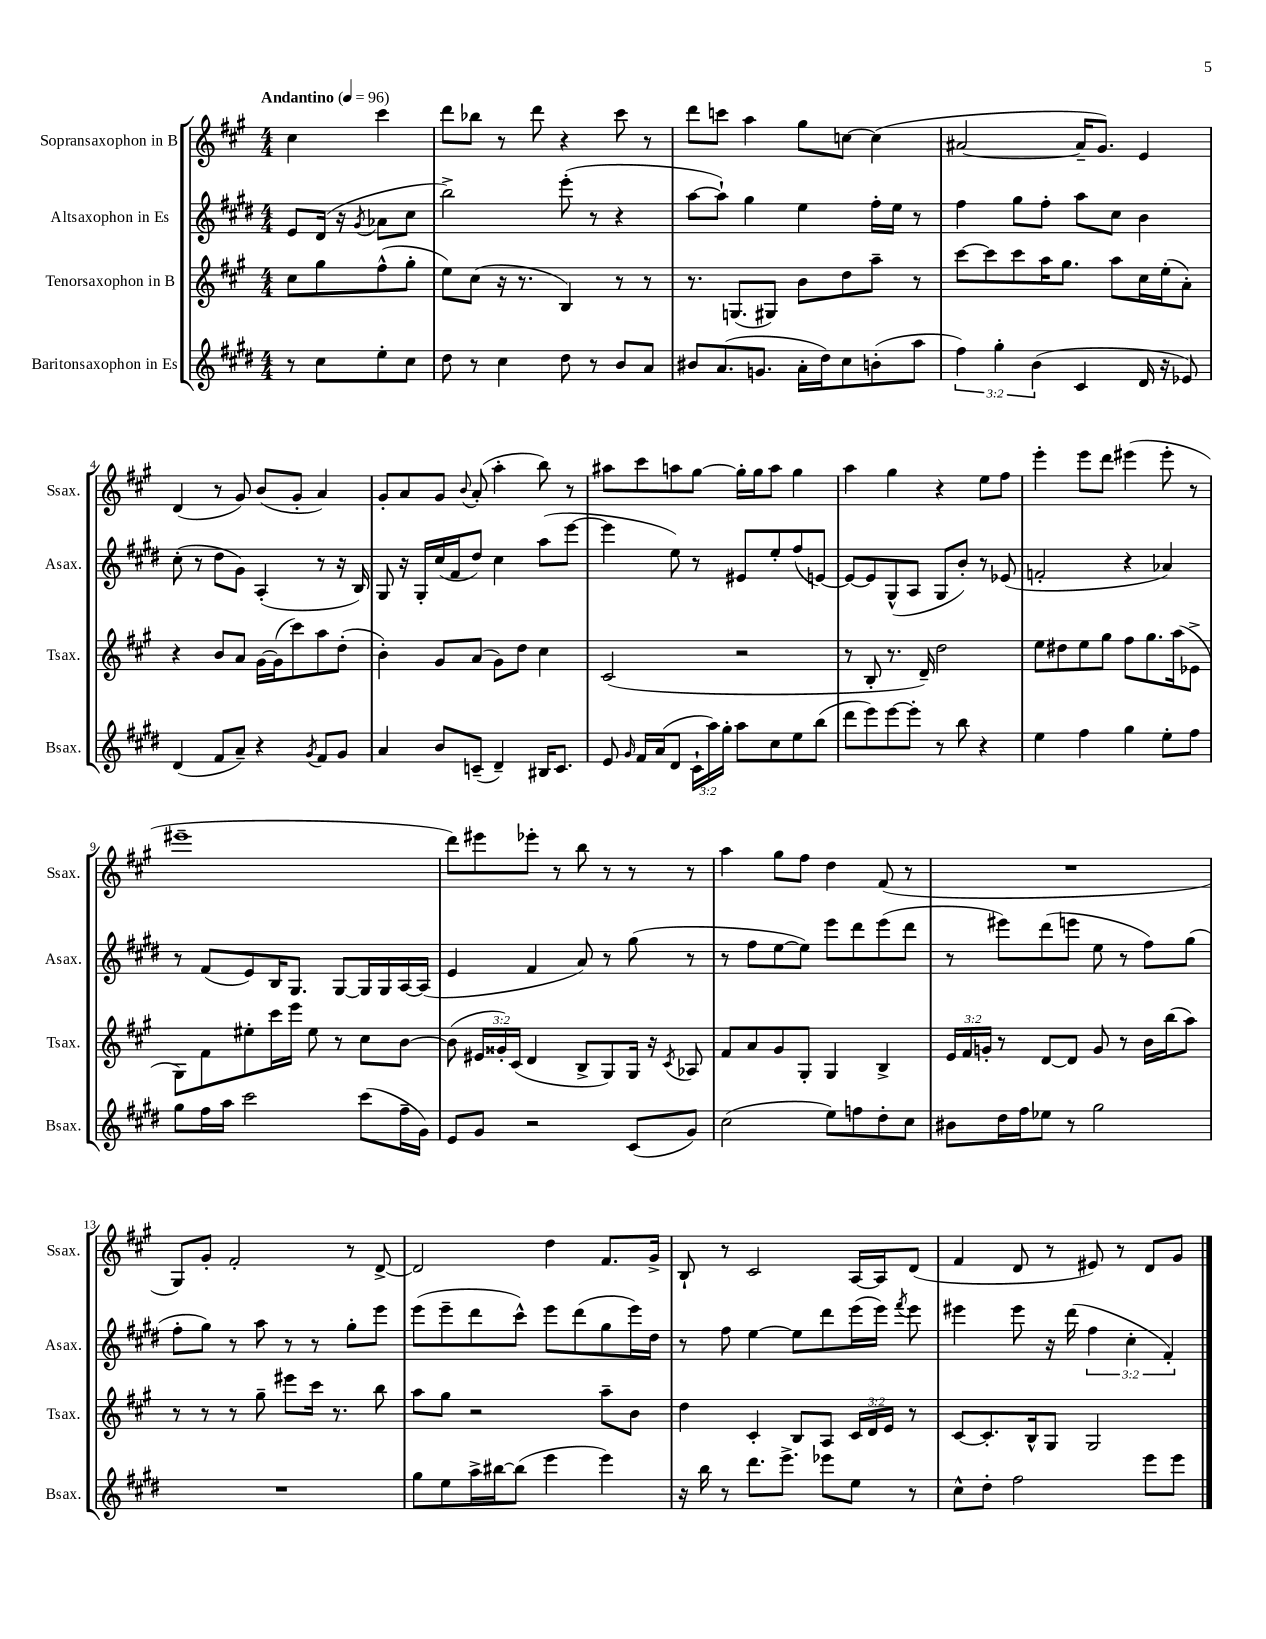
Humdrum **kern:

**kern	**kern	**kern	**kern
*part4	*part3	*part2	*part1
*staff4	*staff3	*staff2	*staff1
*I"Baritonsaxophon in Es	*I"Tenorsaxophon in B	*I"Altsaxophon in Es	*I"Sopransaxophon in B
*I'Bsax.	*I'Tsax.	*I'Asax.	*I'Ssax.
*clefG2	*clefG2	*clefG2	*clefG2
*k[f#c#g#d#]	*k[f#c#g#]	*k[f#c#g#d#]	*k[f#c#g#]
*M4/4	*M4/4	*M4/4	*M4/4
*MM96	*MM96	*MM96	*MM96
=	=	=	=
!	!	!	!LO:TX:a:B:t=Andantino
8r	8cc#\L	8e/L	4cc#\
8cc#\L	8gg#\	(16d#/Jk	.
.	.	16r	.
.	.	8qg#/	.
8ee'\	(8ff#^^\	8a-X\L	4ccc#\
8cc#\J	8gg#'\J	8cc#\J	.
=1	=1	=1	=1
8dd#\	8ee\L)	2bb^\)	8ddd\L
8r	(8cc#\J	.	8bb-X\J
4cc#\	16r	.	8r
.	8.r	.	.
.	.	.	8ddd\
8dd#\	4B/)	(8eee'\	4r
8r	.	8r	.
8b/L	8r	4r	8ccc#\
8a/J	8r	.	8r
=2	=2	=2	=2
8b#X/L	8.r	[8aa\L	8ddd\L
(8.a/	.	8aa`\J])	8cccn\J
.	(8.Gn/L	.	.
.	.	4gg#\	4aa\
8.gn/J	.	.	.
.	8G#X/J)	.	.
16a'\LL	8b\L	4ee\	8gg#\L
16dd#\J)	.	.	.
8cc#\	8dd\	.	[8ccn\J
(8bn'\	8aa~\J	16ff#'\LL	(4cc\]
.	.	16ee\JJ	.
8aa\J	8r	8r	.
=3	=3	=3	=3
6ff#\)	[8ccc#\L	4ff#\	[2a#X/
.	8ccc#\]	.	.
6gg#'\	.	.	.
.	8ccc#\	8gg#\L	.
(6b\	.	.	.
.	16aa\K	8ff#'\J	.
.	8.gg#\J	.	.
4c#/	.	8aa\L	16a#~/KL]
.	.	.	8.g#/J)
.	8aa\L	8cc#\J	.
16d#/	16cc#\L	4b\	4e/
16r	(16ee'\J	.	.
8e-X/)	8a'\J)	.	.
!!LO:LB:g=z
=4	=4	=4	=4
(4d#/	4r	(8cc#'\	(4d/
.	.	8r	.
8f#/L	8b/L	8dd#\L	8r
8a~/J)	8a/J	8g#\J)	8g#/)
4r	[16g#\LL	(4A'/	(8b/L
.	(16g#\J]	.	.
.	8ccc#\)	.	8g#'/J
8qg#/	.	.	.
8f#/L	8aa\	8r	4a/)
8g#/J	(8dd'\J	16r	.
.	.	16B/)	.
=5	=5	=5	=5
4a/	4b'\)	8G#/	8g#'/L
.	.	16r	8a/
.	.	16G#'/LL	.
8b/L	8g#/L	(16cc#/	8g#/J
.	.	16f#/J	.
.	.	.	8qqb/
(8cn~/J	(8a/J	8dd#/J)	(8a'/
4d#~/)	8g#\L)	4cc#\	4aa'\
.	8dd\J	.	.
16B#X/KL	4cc#\	(8aa\L	8bb\)
8.c/J	.	.	.
.	.	[8eee\J	8r
=6	=6	=6	=6
8e/	(2c#/	4eee\]	8aa#X\L
16qqg#/	.	.	.
16f#/LL	.	.	8ccc#\
(16a/J	.	.	.
8d#/J	.	8ee\)	8aan\
24c#`\LL	.	8r	[8gg#\J
24aa\)	.	.	.
24gg#'\JJ	.	.	.
8aa\L	2r	8e#X/L	16gg#'\LL]
.	.	.	16gg#\J
8cc#\	.	8ee'/	8aa\J
8ee\	.	(8ff#/	4gg#\
(8bb\J	.	[8en/J)	.
=7	=7	=7	=7
8ddd#\L	8r	8e/L_	4aa\
8eee\)	8B'/	8e/]	.
[8eee\	8.r	(8G#^^/	4gg#\
8eee'\J]	.	8A/J	.
.	16d~/)	.	.
8r	2dd\	8G#/L	4r
8bb\	.	8b'/J)	.
4r	.	8r	8ee\L
.	.	(8e-X/	8ff#\J
=8	=8	=8	=8
4ee\	8ee\L	2fn'/	4eee'\
.	8dd#X\	.	.
4ff#\	8ee\	.	8eee\L
.	8gg#\J	.	8ddd\J
4gg#\	8ff#\L	4r	(4eee#X\
.	8.gg#\	.	.
8ee'\L	.	4a-X/)	8eee#'\
.	(16aa\k	.	.
8ff#\J	8e-X^\J	.	8r
!!LO:LB:g=z
=9	=9	=9	=9
8gg#\L	8G#\L)	8r	1eee#X~
16ff#\L	8f#\	(8f#/L	.
16aa\JJ	.	.	.
2ccc#\	8ee#X'\	8e/)	.
.	16ccc#\L	16B/K	.
.	16eee\JJ	8.G#/J	.
.	8ee#\	.	.
.	8r	[8G#/L	.
(8ccc#\L	8cc#\L	16G#/L]	.
.	.	16G#/	.
16ff#~\L	[8b\J	[16A/	.
16g#\JJ)	.	(16A/JJ]	.
=10	=10	=10	=10
8e/L	(8b\]	4e/	8ddd\L)
8g#/J	24e#X/LL	.	8eee#X\
.	24g##X'/)	.	.
.	(24c#/JJ	.	.
2r	4d/	4f#/	8eee-X'\J
.	.	.	8r
.	8B^/L	8a/)	8bb\
.	8G#/)	8r	8r
(8c#/L	16G#/Jk	(8gg#\	8r
.	16r	.	.
.	8qc#/	.	.
8g#/J)	8A-X/	8r	8r
=11	=11	=11	=11
(2cc#\	8f#/L	8r	4aa\
.	8a/	8ff#\L	.
.	8g#/	[8ee\	8gg#\L
.	8G#'/J	8ee\J])	8ff#\J
8ee\L)	4G#/	8eee\L	4dd\
8ffn\	.	8ddd#\	.
8dd#'\	4B^/	(8eee\	(8f#/
8cc#\J	.	8ddd#\J	8r
=12	=12	=12	=12
8b#X\L	24e/LL	8r	1r
.	24f#/	.	.
.	24gn'/JJ	.	.
16dd#\L	8r	8eee#X\L)	.
16ff#\J	.	.	.
8ee-X\J	[8d/L	(8ddd#\	.
8r	8d/J]	8eeen\J	.
2gg#\	8g/	8ee\	.
.	8r	8r	.
.	16b\LL	8ff#\L)	.
.	(16bb\J	.	.
.	8aa\J)	(8gg#\J	.
!!LO:LB:g=z
=13	=13	=13	=13
1r	8r	8ff#'\L	8G#/L)
.	8r	8gg#\J)	8g#'/J
.	8r	8r	2f#'/
.	8gg#~\	8aa\	.
.	8eee#X\L	8r	.
.	16ccc#\Jk	8r	.
.	8.r	.	.
.	.	8gg#'\L	8r
.	8bb\	8eee\J	[8d^/
=14	=14	=14	=14
8gg#\L	8aa\L	(8eee\L	2d/]
8ee\	8gg#\J	8eee~\	.
16aa^\L	2r	8ddd#\	.
[16bb#X\J	.	.	.
(8bb#\J]	.	8ccc#^^\J)	.
4eee\	.	8eee\L	4dd\
.	.	(8ddd#\	.
4eee\)	8aa~\L	8gg#\	8.f#/L
.	8b\J	16eee\L)	.
.	.	16dd#\JJ	16g#^/Jk
=15	=15	=15	=15
16r	4dd\	8r	8B`/
16bb\	.	.	.
8r	.	8ff#\	8r
8.ddd#\L	4c#'/	[4ee\	2c#/
8.eee^\J	.	.	.
.	8B/L	8ee\L]	.
8eee-X\L	8A/J	8ddd#\	.
8ee\J	24c#/LL	(16eee\L	[16A/LL
.	24d/	.	.
.	.	16eee\JJ)	16A/J]
.	24e/JJ	.	.
.	.	8qfff#/	.
8r	8r	8eee\	(8d/J
=16	=16	=16	=16
8cc#^^\L	[8c#/L	4eee#X\	4f#/
8dd#'\J	8.c#'/]	.	.
2ff#\	.	8eee#\	8d/
.	16B^^/k	.	.
.	8G#/J	16r	8r
.	.	(16ddd#\	.
.	2G#/	6ff#\	8e#X/)
.	.	.	8r
.	.	6cc#'\	.
8eee\L	.	.	8d/L
.	.	6f#'/)	.
8eee\J	.	.	8g#/J
==	==	==	==
*-	*-	*-	*-
